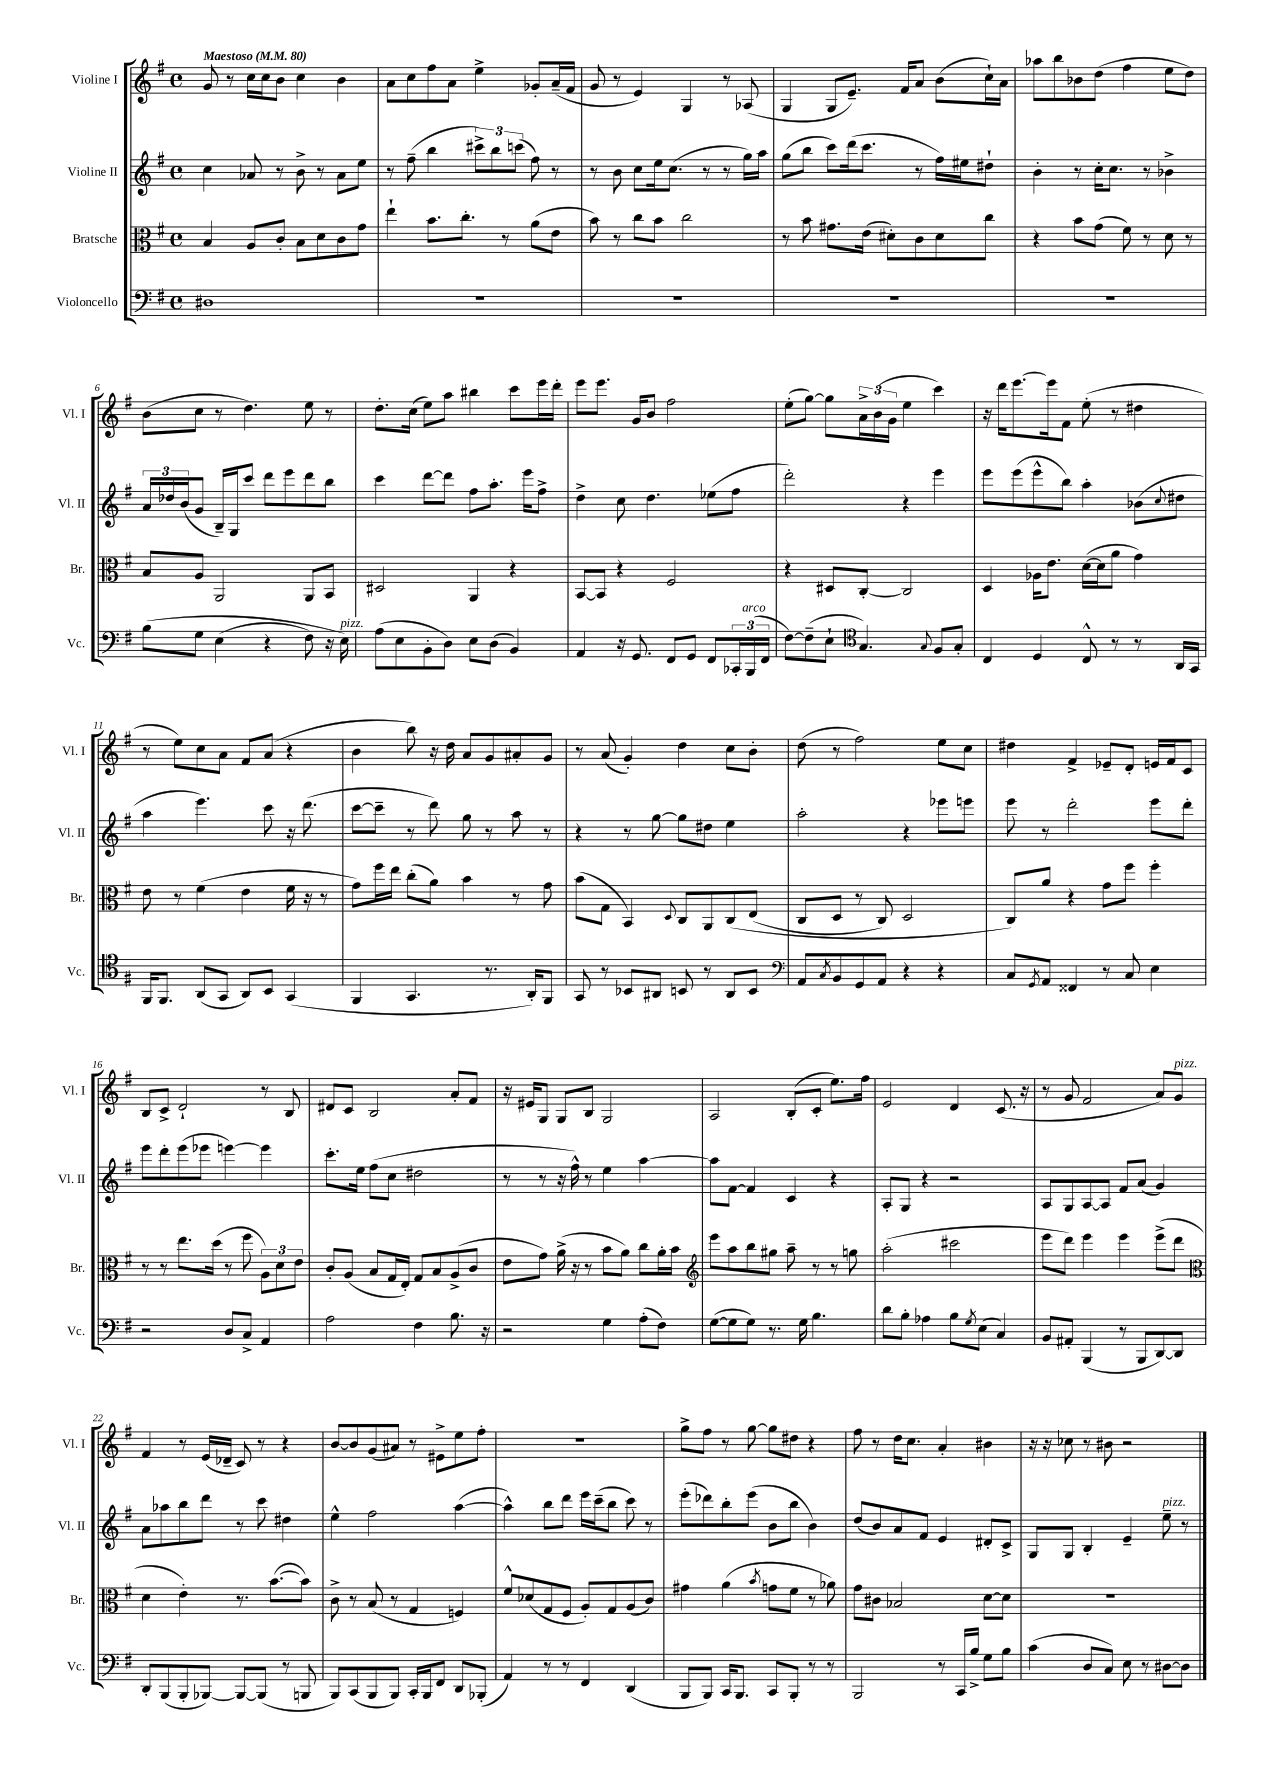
<<
\new StaffGroup <<
\new Staff = "s0" \with { instrumentName = "Violine I" shortInstrumentName = "Vl. I" } {
    \clef treble \key g \major \defaultTimeSignature \time 4/4 \tempo "Maestoso" 4 = 80
    g'8 r8 c''16 c''16 b'8 c''4 b'4 |
    a'8 c''8 fis''8 a'8 e''4-> ges'8-. a'16--( fis'16 |
    g'8 r8 e'4) g4 r8 aes8( |
    g4 g8 e'8.--) fis'16 a'8 b'8( c''16-!) a'16 |
    aes''8 b''8 bes'8 d''8( fis''4 e''8 d''8) |
    b'8( c''8 r8 d''4.) e''8 r8 |
    d''8.-. c''16( e''8) a''8 bis''4 c'''8 e'''16 d'''16-. |
    e'''8 e'''8. g'16 b'8 fis''2 |
    e''8-.( g''8~) g''8 \tuplet 3/2 { a'16-> b'16( g'16 } e''4 c'''4) |
    r16 d'''16 e'''8.~ e'''16 fis'8 e''8-.( r8 dis''4 |
    r8 e''8) c''8 a'8 fis'8 a'8( r4 |
    b'4 b''8) r16 d''16 a'8 g'8 ais'8-. g'8 |
    r8 a'8( g'4-.) d''4 c''8 b'8-. |
    d''8( r8 fis''2) e''8 c''8 |
    dis''4 fis'4-> ees'8-- d'8-. e'16 fis'16 c'8 |
    b8 c'8-> d'2-! r8 b8 |
    dis'8 c'8 b2 a'8-. fis'8 |
    r16 eis'16 g8 g8 b8 g2 |
    a2 b8-.( c'8-. e''8.) fis''16 |
    e'2 d'4 c'8.( r16 |
    r8 g'8 fis'2 a'8) g'8^\markup { \italic "pizz." } |
    fis'4 r8 e'16( des'16-- c'8) r8 r4 |
    b'8~ b'8 g'8( ais'8) r8 eis'8-> e''8 fis''8-. |
    R1 |
    g''8-> fis''8 r8 g''8~ g''8 dis''8 r4 |
    fis''8 r8 d''16 c''8. a'4-. bis'4 |
    r16 r16 ces''8 r8 bis'8 r2 \bar "|." |
}
\new Staff = "s1" \with { instrumentName = "Violine II" shortInstrumentName = "Vl. II" } {
    \clef treble \key g \major \defaultTimeSignature \time 4/4
    c''4 aes'8 r8 b'8-> r8 aes'8 e''8 |
    r8 fis''8--( b''4 \tuplet 3/2 { cis'''8->) b''8 c'''8( } fis''8) r8 |
    r8 b'8 c''8 e''16 c''8.( r8 r8 g''16) a''16 |
    g''8( b''8 c'''8) d'''16( c'''8. r8 fis''16) eis''16 dis''8-! |
    b'4-. r8 c''16-. c''8. r8 bes'4-> |
    \tuplet 3/2 { a'16 des''16 b'16( } g'8 b16--) g16 c'''8 d'''8 e'''8 d'''8 b''8 |
    c'''4 d'''8~ d'''8 fis''8 a''8.-. e'''16 fis''8-> |
    d''4-> c''8 d''4. ees''8( fis''8 |
    d'''2-.) r4 e'''4 |
    e'''8 e'''8( e'''8-^ b''8) a''4-. bes'8( \appoggiatura { c''8 } dis''8 |
    a''4 e'''4.) c'''8 r16 d'''8.( |
    c'''8~ c'''8-- r8 d'''8) g''8 r8 a''8 r8 |
    r4 r8 g''8~ g''8 dis''8 e''4 |
    a''2-. r4 ees'''8 e'''8 |
    e'''8 r8 d'''2-. e'''8 d'''8-. |
    e'''8 d'''8-. e'''8( ees'''8 e'''4~) e'''4 |
    c'''8.-. e''16 fis''8( c''8 dis''2 |
    r8 r8 r16 fis''16-^) r8 e''4 a''4~ |
    a''8 fis'8~ fis'4 c'4 r4 |
    a8-. g8 r4 r2 |
    a8 g8 a8~ a8 fis'8 a'8( g'4) |
    a'8 aes''8 b''8 d'''8 r8 c'''8 dis''4 |
    e''4-^ fis''2 a''4~( |
    a''4-^) b''8 d'''8 e'''16 c'''16--( b''8 c'''8) r8 |
    e'''8-.( des'''8) b''8-. e'''8( b'8 b''8 b'4) |
    d''8( b'8) a'8 fis'8 e'4 dis'8-. c'8-> |
    g8 g8 b4-. e'4-- e''8--^\markup { \italic "pizz." } r8 \bar "|." |
}
\new Staff = "s2" \with { instrumentName = "Bratsche" shortInstrumentName = "Br." } {
    \clef alto \key g \major \defaultTimeSignature \time 4/4
    b4 a8 c'8-. b8 d'8 c'8 g'8 |
    e''4-! b'8. c''8.-. r8 a'8( e'8 |
    b'8) r8 c''8 b'8 c''2 |
    r8 b'8 gis'8. e'16( dis'8-.) c'8 dis'8 c''8 |
    r4 b'8 g'8( fis'8) r8 d'8 r8 |
    b8 a8 a,2 a,8 b,8 |
    dis2 a,4 r4 |
    b,8~ b,8 r4 fis2 |
    r4 dis8 c8~-. c2 |
    d4 aes16 e'8. d'16~( d'16 a'8 g'4) |
    e'8 r8 fis'4( e'4 fis'16 r16 r8 |
    g'8) fis''16 e''16 c''8-.( a'8) b'4 r8 g'8 |
    b'8( g8 b,4) \appoggiatura { d8 } c8 a,8 c8\( e8( |
    c8 d8 r8 c8) d2 |
    c8\) a'8 r4 g'8 fis''8 fis''4-. |
    r8 r8 e''8. d''16( r8 fis''8 \tuplet 3/2 { a8) d'8 e'8 } |
    c'8-. a8( b8 g16 e16-.) g8 b8 a8->( c'8 |
    e'8 g'8) a'16->( r16 r8 b'8 a'8) c''8 a'16-. b'16 |
    \clef treble e'''8 a''8 b''8 gis''8 a''8-- r8 r8 g''8 |
    a''2-.( cis'''2 |
    e'''8 d'''8) e'''4 e'''4 e'''8->( d'''8 |
    \clef alto d'4 e'4-.) r8. b'8.~( b'8) |
    c'8-> r8 b8( r8 g4 f4) |
    fis'8-^ des'8( g8 fis8 a8-.) g8 a8( c'8) |
    gis'4 a'4( \acciaccatura { b'8 } g'8 fis'8 r8 aes'8) |
    g'8 cis'8 bes2 d'8~ d'8 |
    R1 \bar "|." |
}
\new Staff = "s3" \with { instrumentName = "Violoncello" shortInstrumentName = "Vc." } {
    \clef bass \key g \major \defaultTimeSignature \time 4/4
    dis1 |
    R1 |
    R1 |
    R1 |
    R1 |
    b8\( g8 e4( r4 fis8) r16 e16^\markup { \italic "pizz." }\) |
    a8( e8 b,8-. d8) e8 d8( b,4) |
    a,4 r16 g,8. fis,8 g,8 fis,8 \tuplet 3/2 { ces,16-. b,,16^\markup { \italic "arco" }( fis,16 } |
    fis8~) fis8--( e8-! \clef tenor g4.) \appoggiatura { g8 } fis8 g8-. |
    c4 d4 c8-^ r8 r8 a,16 g,16 |
    fis,16 fis,8. a,8( g,8 a,8) b,8 g,4( |
    fis,4 g,4. r8. a,16-.) fis,8 |
    g,8 r8 bes,8 ais,8 b,8 r8 ais,8 b,8 |
    \clef bass a,8 \acciaccatura { c8 } b,8 g,8 a,8 r4 r4 |
    c8 \acciaccatura { g,8 } a,8 fisis,4 r8 c8 e4 |
    r2 d8 c8-> a,4 |
    a2 fis4 b8. r16 |
    r2 g4 a8-.( fis8) |
    g8~( g8 g8) r8. g16 b4. |
    d'8 b8-. aes4 b8 \acciaccatura { g8 } e8( c4) |
    b,8 ais,8-. b,,4( r8 b,,8 d,8~) d,8 |
    d,8-. b,,8( b,,8-. bes,,8~) bes,,8~ bes,,8( r8 b,,8 |
    b,,8) c,8( b,,8 b,,8) c,16-. b,,16 fis,8 d,8 bes,,8-.( |
    a,4) r8 r8 fis,4 d,4( |
    b,,8 b,,8) c,16 b,,8. c,8 b,,8-. r8 r8 |
    b,,2 r8 c,16 b16-> g8 b8 |
    c'4( d8 c8) e8 r8 dis8~ dis8 \bar "|." |
}
>>
>>
